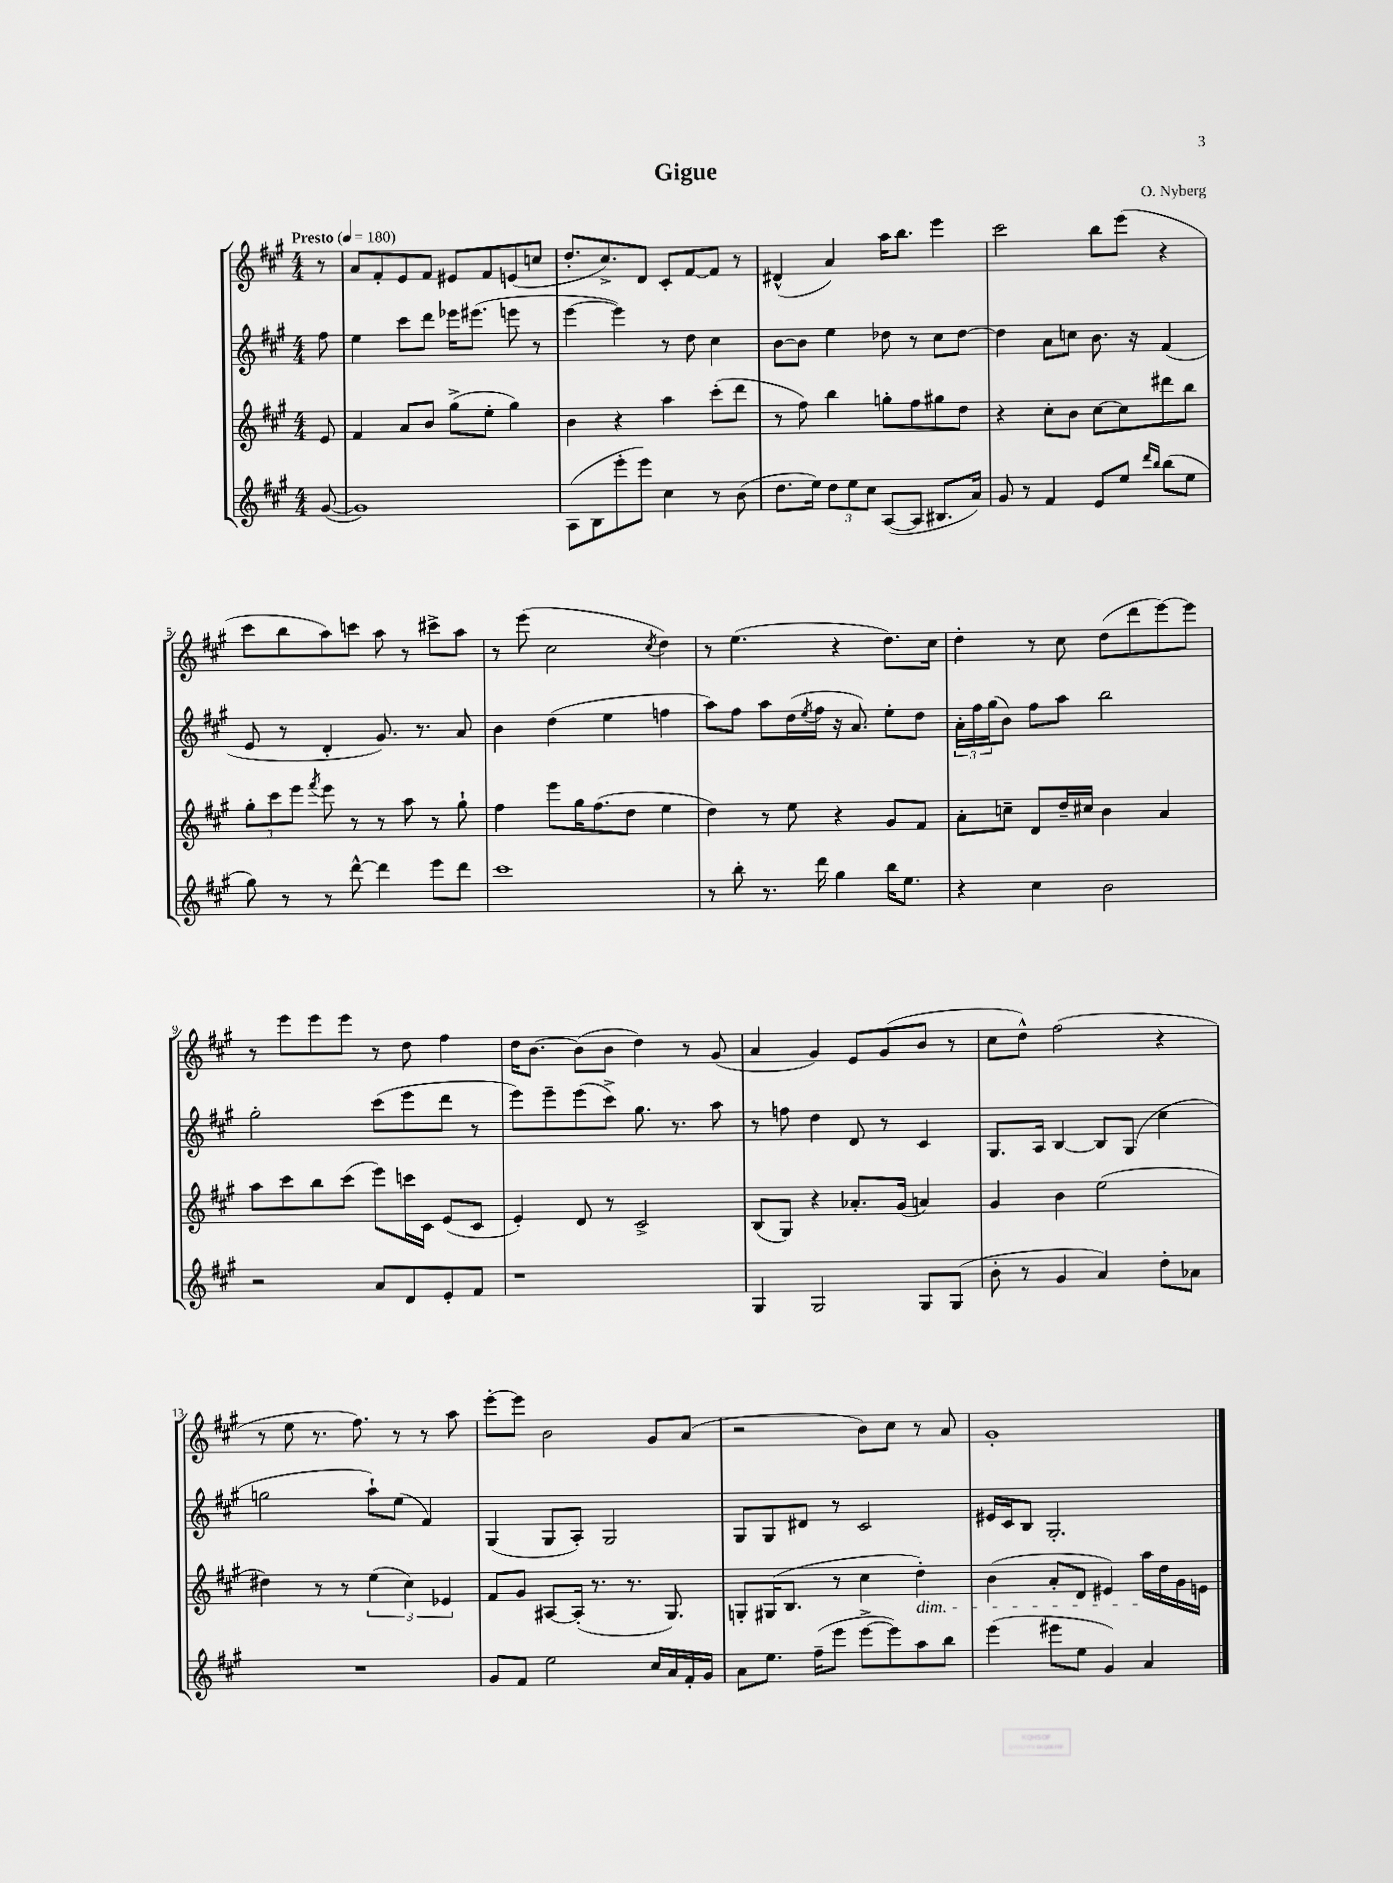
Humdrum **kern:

**kern	**kern	**kern	**kern
*part4	*part3	*part2	*part1
*staff4	*staff3	*staff2	*staff1
*clefG2	*clefG2	*clefG2	*clefG2
*k[f#c#g#]	*k[f#c#g#]	*k[f#c#g#]	*k[f#c#g#]
*M4/4	*M4/4	*M4/4	*M4/4
*MM180	*MM180	*MM180	*MM180
=	=	=	=
!	!	!	!LO:TX:a:B:t=Presto
([8g#/	8e/	8ff#\	8r
=1	=1	=1	=1
1g#])	4f#/	4ee\	8a/L
.	.	.	8f#'/
.	8a/L	8ccc#\L	8e/
.	8b/J	8ddd\J	8f#/J
.	(8gg#^\L	16eee-X\KL	8e#X/L
.	.	(8.eee#X\J	.
.	8ee'\J	.	8f#/
.	4gg#\)	8eeen\	(8en/
.	.	8r	8ccn/J
=2	=2	=2	=2
(8A\L	4b\	[4eee\	8.dd'/L
8B\	.	.	.
.	.	.	8.cc#^/)
8eee'\	4r	4eee\])	.
8eee\J)	.	.	8d/J
4cc#\	4aa\	8r	8c#'/L
.	.	8dd\	[8f#/
8r	(8ccc#'\L	4cc#\	8f#/J]
(8b\	8ddd\J	.	8r
=3	=3	=3	=3
8.dd\L	8r	[8b\L	(4d#X^^/
.	8ff#\)	8b\J]	.
16ee\Jk)	.	.	.
12dd\L	4bb\	4ee\	4a/)
12ee\	.	.	.
12cc#\J	.	.	.
([8A/L	8ggn'\L	8dd-X\	16aa\KL
.	.	.	8.bb\J
8A/J]	8ff#\	8r	.
8.B#X/L	8gg#X\	8cc#\L	4eee\
.	8dd\J	[8dd-\J	.
16a/Jk)	.	.	.
=4	=4	=4	=4
8g#/	4r	4dd-\]	2ccc#\
8r	.	.	.
4f#/	8cc#'\L	8a\L	.
.	8b\J	8ccn\J	.
8e/L	[8cc#\L	8.b\	8bb\L
8ee/J	8cc#\]	.	(8eee\J
.	.	16r	.
16qqddd/LL	.	.	.
16qqbb/JJ	.	.	.
(8bb\L	8ddd#X\	(4f#/	4r
8ee\J	8bb\J	.	.
!!LO:LB:g=z
=5	=5	=5	=5
8gg#\)	12gg#'\L	8e/	8ccc#\L
.	12ccc#\	.	.
8r	.	8r	8bb\
.	12eee\J	.	.
.	8qfff#/	.	.
8r	8eee\	4d'/	8aa\)
[8ddd^^\	8r	.	8cccn\J
4ddd\]	8r	8.g#/)	8aa\
.	8aa\	.	8r
.	.	8.r	.
8eee\L	8r	.	8ccc#X^\L
8ddd\J	8gg#`\	8a/	8aa\J
=6	=6	=6	=6
1ccc#	4ff#\	4b\	8r
.	.	.	(8eee\
.	8eee\L	(4dd\	2cc#\
.	16gg#\K	.	.
.	(8.ff#\	.	.
.	.	4ee\	.
.	8dd\J	.	.
.	.	.	8qcc#/
.	4ee\	4ffn\	4dd\)
=7	=7	=7	=7
8r	4dd\)	8aa\L)	8r
8bb'\	.	8ff#\J	(4.ee\
8.r	8r	8aa\L	.
.	8ee\	(16dd\L	.
.	.	8qee/	.
16ddd\	.	16ff#\JJ	.
4gg#\	4r	16r	4r
.	.	8.a/)	.
16bb\KL	8g#/L	8ee'\L	8.dd\L)
8.ee\J	.	.	.
.	8f#/J	8dd\J	.
.	.	.	16cc#\Jk
=8	=8	=8	=8
4r	8a'\L	24a'\LL	4dd'\
.	.	24ff#\	.
.	.	(24gg#\J	.
.	8ccn~\J	8b\J)	.
4cc#\	8d/L	8ff#\L	8r
.	16dd~/L	8aa\J	8cc#\
.	16cc#X/JJ	.	.
2b\	4b\	2bb\	(8dd\L
.	.	.	8ddd\
.	4a/	.	[8eee\)
.	.	.	8eee\J]
!!LO:LB:g=z
=9	=9	=9	=9
2r	8aa\L	2gg#'\	8r
.	8ccc#\	.	8eee\L
.	8bb\	.	8eee\
.	(8ccc#\J	.	8eee\J
8a/L	8eee\L)	(8ccc#\L	8r
8d/	16cccn\L	8eee\	8dd\
.	16c#\JJ	.	.
8e'/	(8e/L	8ddd\J	4ff#\
8f#/J	8c#/J	8r	.
=10	=10	=10	=10
1r	4e'/)	8eee\L)	16dd\KL
.	.	.	[8.b\J
.	.	8eee~\	.
.	8d/	(8eee\	(8b\L]
.	8r	8ccc#^\J)	8b\J
.	2c#^/	8.gg#\	4dd\)
.	.	8.r	.
.	.	.	8r
.	.	8aa\	(8g#/
=11	=11	=11	=11
4G#/	(8B/L	8r	4a/
.	8G#/J)	8ffn\	.
2G#/	4r	4dd\	4g#/)
.	8.a-X'/L	8d/	8e/L
.	.	8r	(8g#/
.	(16g#/Jk	.	.
8G#/L	4an/)	4c#/	8b/J
(8G#/J	.	.	8r
=12	=12	=12	=12
8b'\	4g#/	8.G#/L	8cc#\L
8r	.	.	8dd^^\J)
.	.	16A/Jk	.
4g#/	4b\	[4B/	(2ff#\
4a/)	(2ee\	8B/L]	.
.	.	(8G#/J	.
8dd'\L	.	4cc#\	4r
8a-X\J	.	.	.
!!LO:LB:g=z
=13	=13	=13	=13
1r	4dd#X\)	2ggn\	8r
.	.	.	8ee\
.	8r	.	8.r
.	8r	.	.
.	.	.	8.ff#\)
.	(6ee\	8aa`\L)	.
.	.	(8ee\J	8r
.	6cc#\)	.	.
.	.	4f#/)	8r
.	6e-X/	.	.
.	.	.	8aa\
=14	=14	=14	=14
8g#/L	8f#/L	(4G#/	[8eee'\L
8f#/J	8g#/J	.	8eee\J]
2ee\	[8A#X/L	8G#/L	2b\
.	(16A#'/Jk]	8A'/J)	.
.	8.r	.	.
.	.	2G#/	.
.	8.r	.	.
16cc#/LL	.	.	8g#/L
16a/	8.G#/)	.	.
16f#'/	.	.	(8a/J
16g#/JJ	.	.	.
=15	=15	=15	=15
8a\L	8Gn'/L	8G#/L	2r
8.ee\J	(16G#X/K	8G#/	.
.	8.B/J	.	.
.	.	8d#X/J	.
(16ff#~\KL	.	.	.
8eee\J	8r	8r	.
[8eee^\L	4cc#\	2c#/	8b\L)
8eee\])	.	.	8cc#\J
!	!LO:TX:b:i:t=dim.	!	!
8aa\	4dd'\)	.	8r
8bb\J	.	.	8a/
=16	=16	=16	=16
(4eee\	(4b\	16e#X/LL	1g#'
.	.	16c#/J	.
.	.	8B/J	.
8eee#X\L	8a'/L	2.G#'/	.
8ee\J	8d/J	.	.
4g#/)	4e#X/)	.	.
4a/	16aa\LL	.	.
.	16dd\	.	.
.	16g#\	.	.
.	16en\JJ	.	.
==	==	==	==
*-	*-	*-	*-
